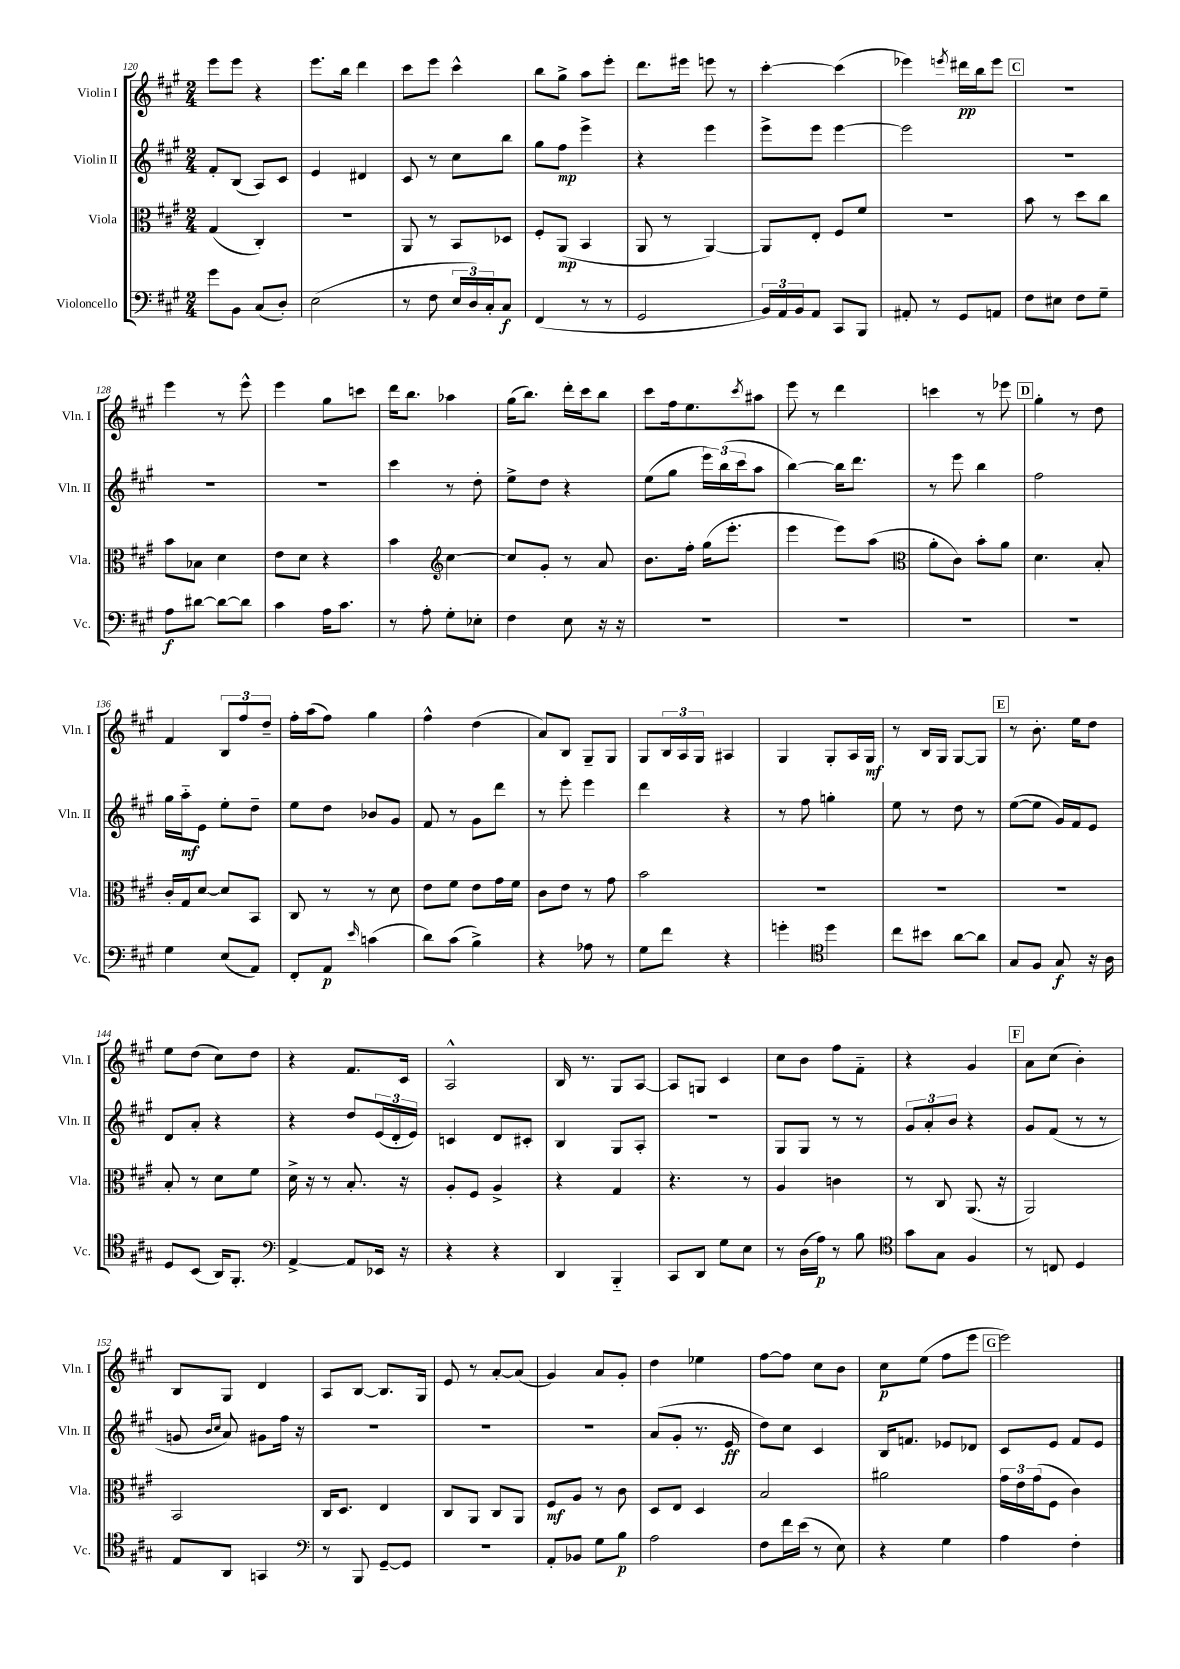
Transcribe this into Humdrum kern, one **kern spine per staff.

**kern	**dynam	**kern	**dynam	**kern	**dynam	**kern	**dynam
*part4	*part4	*part3	*part3	*part2	*part2	*part1	*part1
*staff4	*staff4	*staff3	*staff3	*staff2	*staff2	*staff1	*staff1
*I"Violoncello	*	*I"Viola	*	*I"Violin II	*	*I"Violin I	*
*I'Vc.	*	*I'Vla.	*	*I'Vln. II	*	*I'Vln. I	*
*clefF4	*	*clefC3	*	*clefG2	*	*clefG2	*
*k[f#c#g#]	*	*k[f#c#g#]	*	*k[f#c#g#]	*	*k[f#c#g#]	*
*M2/4	*	*M2/4	*	*M2/4	*	*M2/4	*
=120	=120	=120	=120	=120	=120	=120	=120
8g#\L	.	(4G#/	.	8f#'/L	.	8eee\L	.
8BB\J	.	.	.	(8B/J	.	8eee\J	.
(8C#/L	.	4C#'/)	.	8A/L)	.	4r	.
8D'/J)	.	.	.	8c#/J	.	.	.
=121	=121	=121	=121	=121	=121	=121	=121
(2E\	.	2r	.	4e/	.	8.eee\L	.
.	.	.	.	.	.	16bb\Jk	.
.	.	.	.	4d#X/	.	4ddd\	.
=122	=122	=122	=122	=122	=122	=122	=122
8r	.	8AA/	.	8c#/	.	8ccc#\L	.
8F#\	.	8r	.	8r	.	8eee\J	.
24E/LL	.	8BB/L	.	8cc#\L	.	4ccc#^^\	.
24D/)	.	.	.	.	.	.	.
24C#'/J	.	.	.	.	.	.	.
8C#/J	f	8D-X/J	.	8bb\J	.	.	.
=123	=123	=123	=123	=123	=123	=123	=123
(4FF#/	.	8F#'/L	.	8gg#\L	.	8bb\L	.
.	.	(8AA/J	mp	8ff#\J	mp	8gg#^\J	.
8r	.	4BB/	.	4eee^\	.	8aa\L	.
8r	.	.	.	.	.	8eee'\J	.
=124	=124	=124	=124	=124	=124	=124	=124
2GG#/	.	8AA/	.	4r	.	8.ddd\L	.
.	.	8r	.	.	.	.	.
.	.	.	.	.	.	16eee#X\Jk	.
.	.	[4AA/)	.	4eee\	.	8eeen\	.
.	.	.	.	.	.	8r	.
=125	=125	=125	=125	=125	=125	=125	=125
24BB/LL)	.	8AA/L]	.	8eee^\L	.	[4ccc#'\	.
24AA/	.	.	.	.	.	.	.
24BB/J	.	.	.	.	.	.	.
8AA/J	.	8E'/J	.	8eee\J	.	.	.
8CC#/L	.	8F#/L	.	[4eee\	.	(4ccc#\]	.
8BBB/J	.	8f#/J	.	.	.	.	.
=126	=126	=126	=126	=126	=126	=126	=126
8AA#X'/	.	2r	.	2eee\]	.	4eee-X\)	.
8r	.	.	.	.	.	.	.
.	.	.	.	.	.	8qeeen/	.
8GG#/L	.	.	.	.	.	16ddd#X\LL	pp
.	.	.	.	.	.	16bb\J	.
8AAn/J	.	.	.	.	.	8eee\J	.
!!LO:REH:place=s1:t=C
=127	=127	=127	=127	=127	=127	=127	=127
8F#\L	.	8b\	.	2r	.	2r	.
8E#X\J	.	8r	.	.	.	.	.
8F#\L	.	8dd\L	.	.	.	.	.
8G#~\J	.	8cc#\J	.	.	.	.	.
!!LO:LB:g=z
=128	=128	=128	=128	=128	=128	=128	=128
8A\L	f	8b\L	.	2r	.	4eee\	.
[8d#X\J	.	8B-X\J	.	.	.	.	.
8d#\L_	.	4d\	.	.	.	8r	.
8d#\J]	.	.	.	.	.	8eee^^\	.
=129	=129	=129	=129	=129	=129	=129	=129
4c#\	.	8e\L	.	2r	.	4eee\	.
.	.	8d\J	.	.	.	.	.
16A\KL	.	4r	.	.	.	8gg#\L	.
8.c#\J	.	.	.	.	.	.	.
.	.	.	.	.	.	8cccn\J	.
=130	=130	=130	=130	=130	=130	=130	=130
8r	.	4b\	.	4ccc#\	.	16ddd\KL	.
.	.	.	.	.	.	8.bb\J	.
8A'\	.	.	.	.	.	.	.
*	*	*clefG2	*	*	*	*	*
8G#'\L	.	[4cc#\	.	8r	.	4aa-X\	.
8E-X'\J	.	.	.	8dd'\	.	.	.
=131	=131	=131	=131	=131	=131	=131	=131
4F#\	.	8cc#/L]	.	8ee^\L	.	(16gg#\KL	.
.	.	.	.	.	.	8.bb\J)	.
.	.	8g#'/J	.	8dd\J	.	.	.
8E\	.	8r	.	4r	.	16ddd'\LL	.
.	.	.	.	.	.	16ccc#\J	.
16r	.	8a/	.	.	.	8bb\J	.
16r	.	.	.	.	.	.	.
=132	=132	=132	=132	=132	=132	=132	=132
2r	.	8.b\L	.	(8ee\L	.	8ccc#\L	.
.	.	.	.	8gg#\J	.	16ff#\k	.
.	.	16ff#'\Jk	.	.	.	8.ee\	.
.	.	(16gg#\KL	.	24eee\LL)	.	.	.
.	.	.	.	(24bb\	.	.	.
.	.	8.eee'\J	.	.	.	.	.
.	.	.	.	24ccc#\J	.	.	.
.	.	.	.	.	.	8qccc#/	.
.	.	.	.	8aa\J	.	8aa#X\J	.
=133	=133	=133	=133	=133	=133	=133	=133
2r	.	4eee\	.	[4bb\)	.	8eee\	.
.	.	.	.	.	.	8r	.
.	.	8eee\L)	.	16bb\KL]	.	4ddd\	.
.	.	.	.	8.ddd\J	.	.	.
.	.	(8aa\J	.	.	.	.	.
=134	=134	=134	=134	=134	=134	=134	=134
*	*	*clefC3	*	*	*	*	*
2r	.	8a'\L	.	8r	.	4cccn\	.
.	.	8c#\J)	.	8eee\	.	.	.
.	.	8b'\L	.	4bb\	.	8r	.
.	.	8a\J	.	.	.	8eee-X\	.
!!LO:REH:place=s1:t=D
=135	=135	=135	=135	=135	=135	=135	=135
2r	.	4.d\	.	2ff#\	.	4gg#'\	.
.	.	.	.	.	.	8r	.
.	.	8B'/	.	.	.	8dd\	.
!!LO:LB:g=z
=136	=136	=136	=136	=136	=136	=136	=136
4G#\	.	16c#'/LL	.	16gg#\LL	.	4f#/	.
.	.	16G#/J	.	16aa\J	mf	.	.
.	.	[8d/J	.	8e\J	.	.	.
(8E/L	.	8d/L]	.	8ee'\L	.	12B/L	.
.	.	.	.	.	.	12ff#/	.
8AA/J)	.	8BB/J	.	8dd~\J	.	.	.
.	.	.	.	.	.	12dd~/J	.
=137	=137	=137	=137	=137	=137	=137	=137
8FF#'/L	.	8C#/	.	8ee\L	.	16ff#'\LL	.
.	.	.	.	.	.	(16aa\J	.
8AA/J	p	8r	.	8dd\J	.	8ff#\J)	.
16qqe/	.	.	.	.	.	.	.
(4cn\	.	8r	.	8b-X/L	.	4gg#\	.
.	.	8d\	.	8g#/J	.	.	.
=138	=138	=138	=138	=138	=138	=138	=138
8d\L)	.	8e\L	.	8f#/	.	4ff#^^\	.
(8c#\J	.	8f#\J	.	8r	.	.	.
4B^\)	.	8e\L	.	8g#\L	.	(4dd\	.
.	.	16g#\L	.	8ddd\J	.	.	.
.	.	16f#\JJ	.	.	.	.	.
=139	=139	=139	=139	=139	=139	=139	=139
4r	.	8c#\L	.	8r	.	8a/L)	.
.	.	8e\J	.	8eee'\	.	8B/J	.
8A-X\	.	8r	.	4eee\	.	8G#~/L	.
8r	.	8g#\	.	.	.	8G#/J	.
=140	=140	=140	=140	=140	=140	=140	=140
8G#\L	.	2b\	.	4ddd\	.	8G#/L	.
8f#\J	.	.	.	.	.	24B/L	.
.	.	.	.	.	.	24A/	.
.	.	.	.	.	.	24G#/JJ	.
4r	.	.	.	4r	.	4A#X/	.
=141	=141	=141	=141	=141	=141	=141	=141
4gn'\	.	2r	.	8r	.	4G#/	.
.	.	.	.	8ff#\	.	.	.
*clefC4	*	*	*	*	*	*	*
4dd\	.	.	.	4ggn'\	.	8G#'/L	.
.	.	.	.	.	.	16A/L	.
.	.	.	.	.	.	16G#/JJ	mf
=142	=142	=142	=142	=142	=142	=142	=142
8cc#\L	.	2r	.	8ee\	.	8r	.
8b#X\J	.	.	.	8r	.	16B/LL	.
.	.	.	.	.	.	16G#/JJ	.
[8a\L	.	.	.	8dd\	.	[8G#/L	.
8a\J]	.	.	.	8r	.	8G#/J]	.
!!LO:REH:place=s1:t=E
=143	=143	=143	=143	=143	=143	=143	=143
8G#/L	.	2r	.	([8ee\L	.	8r	.
8F#/J	.	.	.	8ee\J]	.	8.b'\	.
8G#/	f	.	.	16g#/LL)	.	.	.
.	.	.	.	16f#/J	.	16ee\KL	.
16r	.	.	.	8e/J	.	8dd\J	.
16A\	.	.	.	.	.	.	.
!!LO:LB:g=z
=144	=144	=144	=144	=144	=144	=144	=144
8D/L	.	8B'/	.	8d/L	.	8ee\L	.
(8BB/J	.	8r	.	8a'/J	.	(8dd\J	.
16AA/KL)	.	8d\L	.	4r	.	8cc#\L)	.
8.FF#'/J	.	.	.	.	.	.	.
.	.	8f#\J	.	.	.	8dd\J	.
=145	=145	=145	=145	=145	=145	=145	=145
*clefF4	*	*	*	*	*	*	*
[4AA^/	.	16d^\	.	4r	.	4r	.
.	.	16r	.	.	.	.	.
.	.	8r	.	.	.	.	.
8AA/L]	.	8.B'/	.	8dd/L	.	8.f#/L	.
16EE-X/Jk	.	.	.	(24e/L	.	.	.
.	.	.	.	24d'/	.	.	.
16r	.	16r	.	.	.	16c#/Jk	.
.	.	.	.	24e/JJ)	.	.	.
=146	=146	=146	=146	=146	=146	=146	=146
4r	.	8A'/L	.	4cn/	.	2A^^/	.
.	.	8F#/J	.	.	.	.	.
4r	.	4A^/	.	8d/L	.	.	.
.	.	.	.	8c#X'/J	.	.	.
=147	=147	=147	=147	=147	=147	=147	=147
4DD/	.	4r	.	4B/	.	16B/	.
.	.	.	.	.	.	8.r	.
4BBB/	.	4G#/	.	8G#/L	.	8G#/L	.
.	.	.	.	8A'/J	.	[8A/J	.
=148	=148	=148	=148	=148	=148	=148	=148
8CC#/L	.	4.r	.	2r	.	8A/L]	.
8DD/J	.	.	.	.	.	8Gn/J	.
8G#\L	.	.	.	.	.	4c#/	.
8E\J	.	8r	.	.	.	.	.
=149	=149	=149	=149	=149	=149	=149	=149
8r	.	4A/	.	8G#/L	.	8cc#\L	.
(16D\LL	.	.	.	8G#/J	.	8b\J	.
16A\JJ)	p	.	.	.	.	.	.
8r	.	4cn\	.	8r	.	8ff#\L	.
8B\	.	.	.	8r	.	8f#\J	.
=150	=150	=150	=150	=150	=150	=150	=150
*clefC4	*	*	*	*	*	*	*
8g#\L	.	8r	.	12g#/L	.	4r	.
.	.	.	.	12a'/	.	.	.
8G#\J	.	8C#/	.	.	.	.	.
.	.	.	.	12b/J	.	.	.
4F#/	.	(8.AA/	.	4r	.	4g#/	.
.	.	16r	.	.	.	.	.
!!LO:REH:place=s1:t=F
=151	=151	=151	=151	=151	=151	=151	=151
8r	.	2AA/)	.	8g#/L	.	8a\L	.
8Cn/	.	.	.	(8f#/J	.	(8cc#\J	.
4D/	.	.	.	8r	.	4b'\)	.
.	.	.	.	8r	.	.	.
!!LO:LB:g=z
=152	=152	=152	=152	=152	=152	=152	=152
8E/L	.	2BB/	.	8gn/	.	8B/L	.
.	.	.	.	16qqb/LL	.	.	.
.	.	.	.	16qqcc#/JJ	.	.	.
8AA/J	.	.	.	8a/)	.	8G#/J	.
4GGn/	.	.	.	8g#X\L	.	4d/	.
.	.	.	.	16ff#\Jk	.	.	.
.	.	.	.	16r	.	.	.
=153	=153	=153	=153	=153	=153	=153	=153
*clefF4	*	*	*	*	*	*	*
8r	.	16C#/KL	.	2r	.	8A/L	.
.	.	8.D/J	.	.	.	.	.
8BBB/	.	.	.	.	.	[8B/J	.
[8GG#~/L	.	4E/	.	.	.	8.B/L]	.
8GG#/J]	.	.	.	.	.	.	.
.	.	.	.	.	.	16G#/Jk	.
=154	=154	=154	=154	=154	=154	=154	=154
2r	.	8C#/L	.	2r	.	8e/	.
.	.	8AA/J	.	.	.	8r	.
.	.	8C#/L	.	.	.	[8a'/L	.
.	.	8AA/J	.	.	.	(8a/J]	.
=155	=155	=155	=155	=155	=155	=155	=155
8AA'/L	.	8F#/L	mf	2r	.	4g#/)	.
8BB-X/J	.	8A/J	.	.	.	.	.
8G#\L	.	8r	.	.	.	8a/L	.
8B\J	p	8c#\	.	.	.	8g#'/J	.
=156	=156	=156	=156	=156	=156	=156	=156
2A\	.	8D/L	.	(8a/L	.	4dd\	.
.	.	8E/J	.	8g#'/J	.	.	.
.	.	4D/	.	8.r	.	4ee-X\	.
.	.	.	.	16e/	ff	.	.
=157	=157	=157	=157	=157	=157	=157	=157
8F#\L	.	2B/	.	8dd\L)	.	[8ff#\L	.
16f#\L	.	.	.	8cc#\J	.	8ff#\J]	.
(16e\JJ	.	.	.	.	.	.	.
8r	.	.	.	4c#/	.	8cc#\L	.
8E\)	.	.	.	.	.	8b\J	.
=158	=158	=158	=158	=158	=158	=158	=158
4r	.	2a#X\	.	16B/KL	.	8cc#\L	p
.	.	.	.	8.fn/J	.	.	.
.	.	.	.	.	.	(8ee\J	.
4G#\	.	.	.	8e-X/L	.	8ff#\L	.
.	.	.	.	8d-X/J	.	8eee\J	.
!!LO:REH:place=s1:t=G
=159	=159	=159	=159	=159	=159	=159	=159
4A\	.	24g#\LL	.	8c#/L	.	2eee\)	.
.	.	24e\	.	.	.	.	.
.	.	(24g#\J	.	.	.	.	.
.	.	8F#\J	.	8e/J	.	.	.
4F#'\	.	4c#\)	.	8f#/L	.	.	.
.	.	.	.	8e/J	.	.	.
==	==	==	==	==	==	==	==
*-	*-	*-	*-	*-	*-	*-	*-
